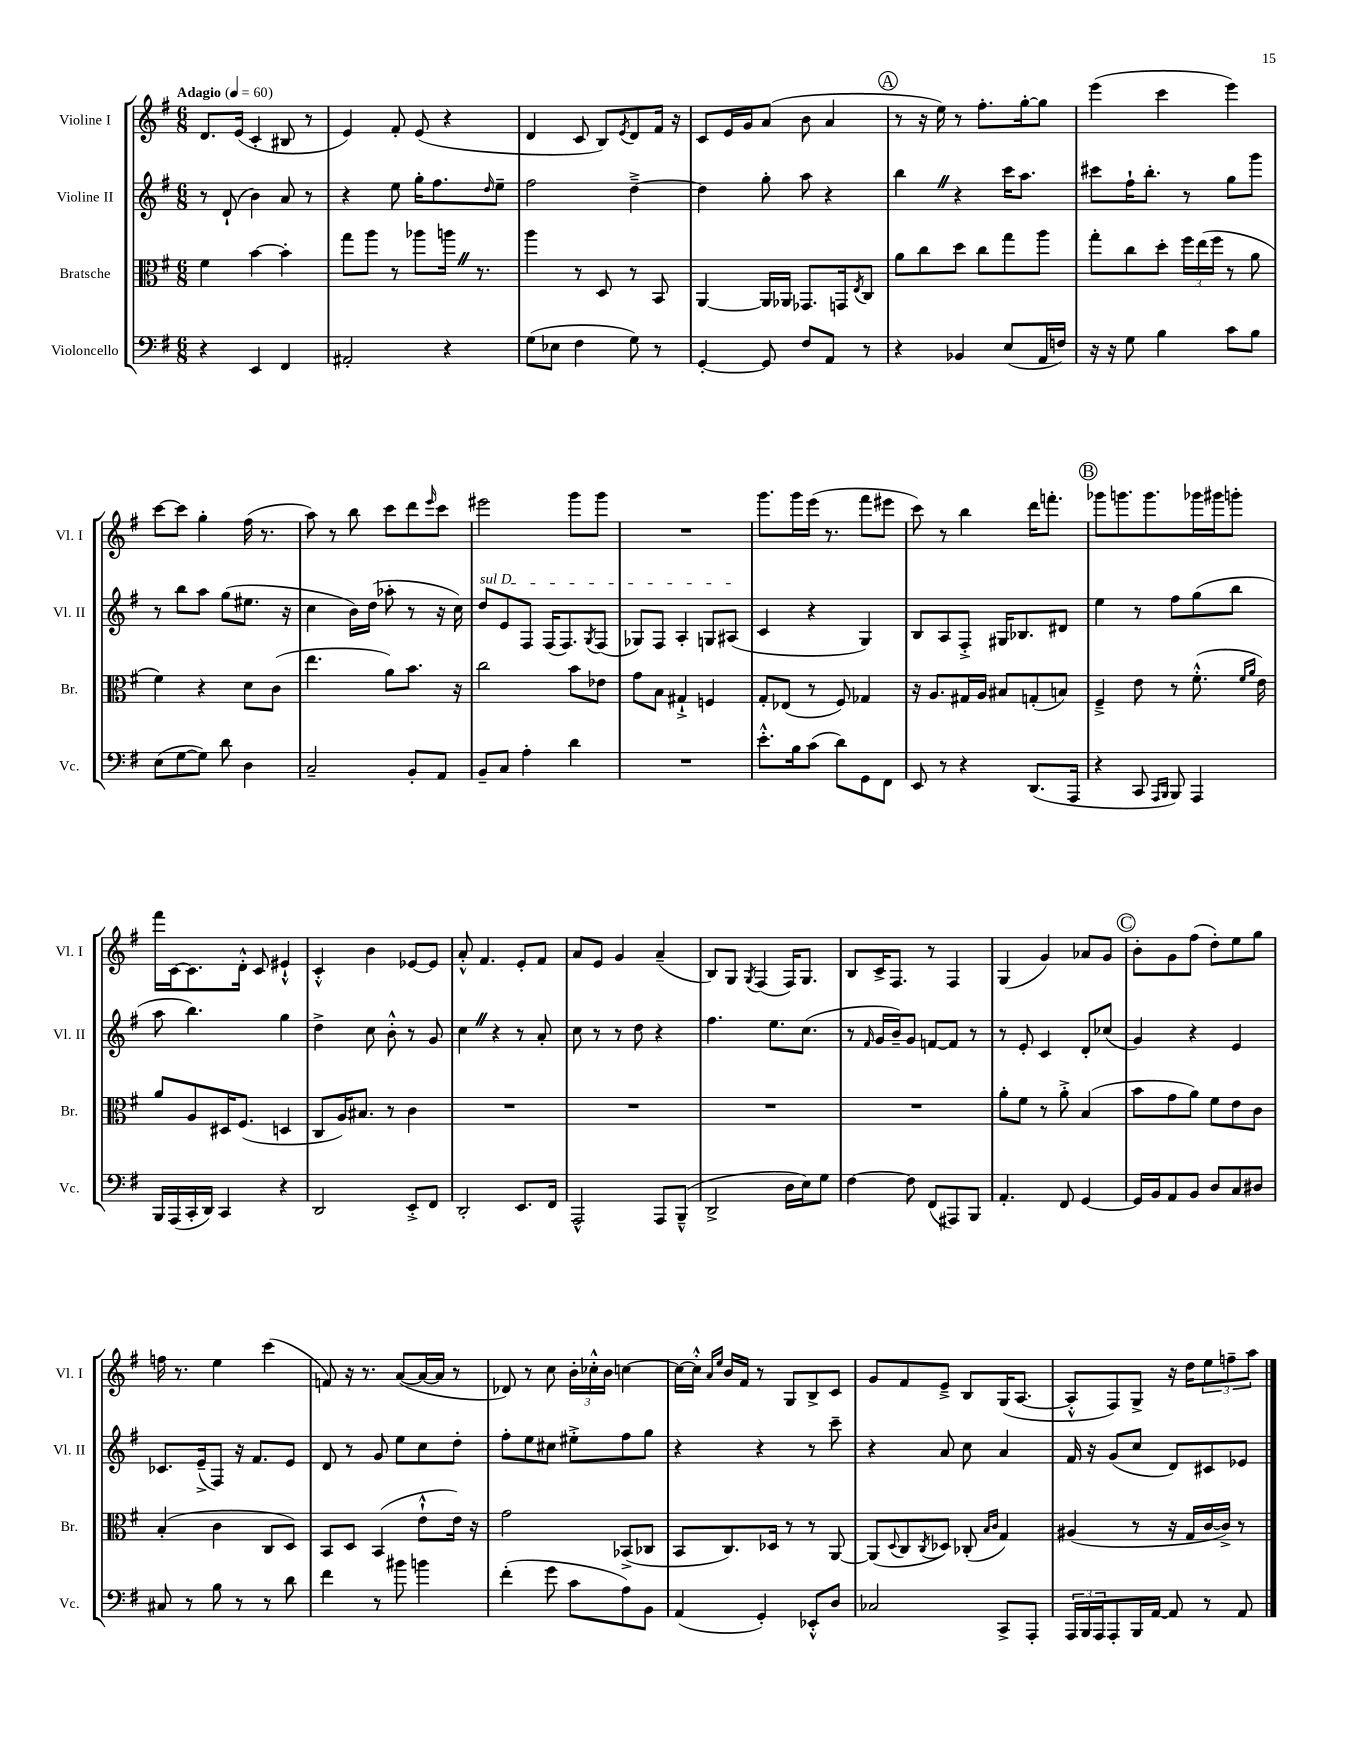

**kern	**kern	**kern	**kern
*part4	*part3	*part2	*part1
*staff4	*staff3	*staff2	*staff1
*I"Violoncello	*I"Bratsche	*I"Violine II	*I"Violine I
*I'Vc.	*I'Br.	*I'Vl. II	*I'Vl. I
*clefF4	*clefC3	*clefG2	*clefG2
*k[f#]	*k[f#]	*k[f#]	*k[f#]
*M6/8	*M6/8	*M6/8	*M6/8
*MM60	*MM60	*MM60	*MM60
=1	=1	=1	=1
!	!	!	!LO:TX:a:B:t=Adagio
4r	4f#\	8r	8.d/L
.	.	(8d`/	.
.	.	.	(16e/Jk
4EE/	[4b\	4b\)	4c'/
4FF#/	4b'\]	8a/	8B#X/
.	.	8r	8r
=2	=2	=2	=2
2AA#X'/	8gg\L	4r	4e/)
.	8aa\J	.	.
.	8r	8ee\	8f#'/
.	8aa-X\L	16gg'\KL	(8e/
.	.	8.ff#\	.
4r	16aanZ\Jk	.	4r
.	8.r	.	.
.	.	16qqdd/	.
.	.	8ee~\J	.
=3	=3	=3	=3
(8G\L	4aa\	2ff#\	4d/
8E-X\J	.	.	.
4F#\	8r	.	8c/
.	8D/	.	8B/L)
.	.	.	8qe/
8G\)	8r	[4dd~^\	8d/
8r	8BB/	.	16f#/Jk
.	.	.	16r
=4	=4	=4	=4
[4GG'/	[4AA/	4dd\]	8c/L
.	.	.	16e/L
.	.	.	16g/J
8GG/]	16AA/LL]	8gg'\	(8a/J
.	16AA-X/JJ	.	.
8F#/L	8.GG-X/L	8aa\	8b\
8AA/J	.	4r	4a/
.	16GGn/k	.	.
.	8qE/	.	.
8r	8C/J	.	.
!!LO:REH:place=s1:t=A
=5	=5	=5	=5
4r	8a\L	4bbZ\	8r
.	8cc\	.	16r
.	.	.	16ee\)
4BB-X/	8dd\J	4r	8r
.	8cc\L	.	8.ff#'\L
(8E/L	8gg\	16ccc\KL	.
.	.	8.aa\J	[16gg'\k
16AA/L	8aa\J	.	8gg\J]
16Fn/JJ)	.	.	.
=6	=6	=6	=6
16r	8gg'\L	8ccc#X\L	(4eee\
16r	.	.	.
8G\	8cc\	16ff#`\K	.
.	.	8.bb'\J	.
4B\	8dd'\J	.	4ccc\
.	24ff#\LL	8r	.
.	(24ee\	.	.
.	24ff#\JJ	.	.
8c\L	8r	8gg\L	4eee\)
8B\J	8a\	8ggg\J	.
!!LO:LB:g=z
=7	=7	=7	=7
(8E\L	4f#\)	8r	[8ccc\L
[8G\	.	8bb\L	8ccc\J]
8G\J])	4r	8aa\J	4gg'\
8d\	.	(8gg\L	.
4D\	8d\L	8.ee#X\J	(16ff#\
.	.	.	8.r
.	(8c\J	.	.
.	.	16r	.
=8	=8	=8	=8
2C~/	4.ee\	4cc\	8aa\)
.	.	.	8r
.	.	16b\LL)	8bb\
.	.	(16dd\JJ	.
.	8a\L)	8aa-X'\	8ccc\L
8BB'/L	8.b\J	8r	8ddd\
.	.	.	16qqeee/
8AA/J	.	16r	8ccc\J
.	16r	16cc\)	.
=9	=9	=9	=9
!	!	!LO:TX:a:i:t=sul D	!
8BB~/L	2cc\	8dd/L	2eee#X\
8C/J	.	8e/	.
4A'\	.	8F#/J	.
.	.	(16F#/KL	.
.	.	8.F#/)	.
4d\	8b\L	.	8ggg\L
.	.	8qG/	.
.	8e-X\J	(8F#/J	8ggg\J
=10	=10	=10	=10
2.r	8g\L	8G-X/L)	2.r
.	8B\J	8F#/J	.
.	4G#X`^/	4A'/	.
.	4Fn/	8Gn/L	.
.	.	(8A#X/J	.
=11	=11	=11	=11
8.e'^^\L	8G'/L	4c/	8.ggg\L
.	(8E-X/J	.	.
16B\k	.	.	16ggg\L
(8c\J	8r	4r	(16eee\JJ
.	.	.	8.r
8d\L)	8F#/)	.	.
8GG\	4G-X/	4G/)	8fff#\L
8FF#\J	.	.	8eee#X\J
=12	=12	=12	=12
8EE/	16r	8B/L	8ccc\)
.	8.A/L	.	.
8r	.	8A/	8r
4r	16G#X/L	8F#'^/J	4bb\
.	16A/JJ	.	.
.	8B#X/L	16G#X/KL	.
.	.	8.B-X/	.
(8.DD/L	(8Gn'/	.	16ddd\KL
.	.	.	8.fffn'\J
.	8Bn/J)	8d#X/J	.
16AAA/Jk	.	.	.
!!LO:REH:place=s1:t=B
=13	=13	=13	=13
4r	4F#~^/	4ee\	8ggg-X\L
.	.	.	8.gggn\
8CC/	8e\	8r	.
.	.	.	8.ggg\
16qqAAA/LL	.	.	.
16qqBBB/JJ	.	.	.
8BBB/)	8r	8ff#\L	.
4AAA/	(8.f#'^^\	(8gg\	16ggg-X\L
.	.	.	16ggg#X\J
.	.	8bb\J	8gggn'\J
.	16qqf#/LL	.	.
.	16qqa/JJ	.	.
.	16e\)	.	.
!!LO:LB:g=z
=14	=14	=14	=14
16BBB/LL	8a/L	8aa\	16fff#\LL
(16AAA/	.	.	[16c\J
16CC'/	8A/	4.bb\)	8.c\]
16DD/JJ)	.	.	.
4CC/	16D#X/K	.	.
.	(8.F#/J	.	16d'^^\Jk
.	.	.	8c/
4r	4Dn/	4gg\	4e#X`^^/
=15	=15	=15	=15
2DD/	8C/L	4dd^\	4c'^^/
.	16A/K)	.	.
.	8.B#X/J	.	.
.	.	8cc\	4b\
.	8r	8b'^^\	.
8EE'^/L	4c\	8r	[8e-X/L
8FF#/J	.	8g/	8e-/J]
=16	=16	=16	=16
2DD'/	2.r	4ccZ\	8a'^^/
.	.	.	4.f#/
.	.	4r	.
8.EE/L	.	8r	8e'/L
.	.	8a'/	8f#/J
16FF#/Jk	.	.	.
=17	=17	=17	=17
2AAA^^/	2.r	8cc\	8a/L
.	.	8r	8e/J
.	.	8r	4g/
.	.	8dd\	.
8AAA/L	.	4r	(4a~/
(8BBB~^^/J	.	.	.
=18	=18	=18	=18
2DD^/	2.r	4.ff#\	8B/L)
.	.	.	8G/J
.	.	.	8qG/
.	.	.	(4F#/
.	.	8.ee\L	.
16D\LL	.	.	16F#/KL)
16E\J)	.	(8.cc\J	8.G/J
8G\J	.	.	.
=19	=19	=19	=19
[4F#\	2.r	8r	8B/L
.	.	16qqf#/	.
.	.	16g/LL	16c^/K
.	.	16b~/J)	8.F#/J
8F#\]	.	8g/J	.
(8FF#/L	.	[8fn/L	8r
8AAA#X/)	.	8f/J]	4F#/
8BBB/J	.	8r	.
=20	=20	=20	=20
4.AA'/	8a'\L	8r	(4G/
.	8f#\J	8e'/	.
.	8r	4c/	4g/)
8FF#/	8a'^\	.	.
[4GG/	(4B/	8d'/L	8a-X/L
.	.	(8cc-X/J	8g/J
!!LO:REH:place=s1:t=C
=21	=21	=21	=21
16GG/LL]	8b\L	4g/)	8b'\L
16BB/J	.	.	.
8AA/	8g\	.	8g\
8BB/J	8a\J)	4r	(8ff#\J
8D/L	8f#\L	.	8dd'\L)
8C/	8e\	4e/	8ee\
8D#X/J	8c\J	.	8gg\J
!!LO:LB:g=z
=22	=22	=22	=22
8C#X/	(4B'/	8.c-X/L	16ffn\
.	.	.	8.r
8r	.	.	.
.	.	(16e~^/k	.
8B\	4c\	8F#/J)	4ee\
8r	.	16r	.
.	.	8.f#/L	.
8r	8C/L	.	(4ccc\
8d\	8D/J)	8e/J	.
=23	=23	=23	=23
4f#\	8BB/L	8d/	8fn/)
.	8D/J	8r	16r
.	.	.	8.r
8r	(4BB/	8g/	.
8b#X\	.	8ee\L	([8a/L
4bn\	8e`^^\L	8cc\	16a/L_
.	.	.	16a/JJ]
.	16e\Jk)	8dd'\J	8r
.	16r	.	.
=24	=24	=24	=24
(4f#'\	2g\	8ff#'\L	8d-X/)
.	.	8ee\	8r
8g\	.	8cc#X\J	8cc\
8c\L	.	8ee#X'^\L	24b'\LL
.	.	.	24cc-X'^^\
.	.	.	24b\JJ
8A\)	(8BB-X^/L	8ff#\	[4ccn\
8BB\J	8C-X/J	8gg\J	.
=25	=25	=25	=25
(4AA/	8BB/L	4r	16cc\LL_
.	.	.	16cc'^^\JJ]
.	.	.	16qqa/LL
.	.	.	16qqee/JJ
.	8.C/)	.	16b/LL
.	.	.	16f#/JJ
4GG'/)	.	4r	8r
.	16D-X/Jk	.	.
.	8r	.	8G/L
8EE-X'^^/L	8r	8r	8B^/
8D/J	[8AA/	8ccc~\	8c/J
=26	=26	=26	=26
2C-X/	(8AA/L]	4r	8g/L
.	8qqD/	.	.
.	8C/	.	8f#/
.	8qC/	.	.
.	8D-X/J)	8a/	8e~^/J
.	(8C-X'/	8cc\	8B/L
.	16qqB/LL	.	.
.	16qqc/JJ	.	.
8CC^/L	4G/)	4a/	(16G/K
.	.	.	[8.A/J
8AAA'/J	.	.	.
=27	=27	=27	=27
24AAA/LL	(4A#X/	16f#/	8A'^^/L]
24BBB/	.	.	.
.	.	16r	.
24AAA/J	.	.	.
8AAA'/	.	(8g/L	8F#/)
16BBB/L	8r	8cc/J	8G^/J
[16AA/JJ	.	.	.
8AA/]	16r	8d/L)	16r
.	16G/LL	.	16dd\KL
8r	[16c/	8c#X/	12ee\
.	16c^/JJ])	.	.
.	.	.	12ffn~\
8AA/	8r	8e-X/J	.
.	.	.	12aa\J
==	==	==	==
*-	*-	*-	*-
